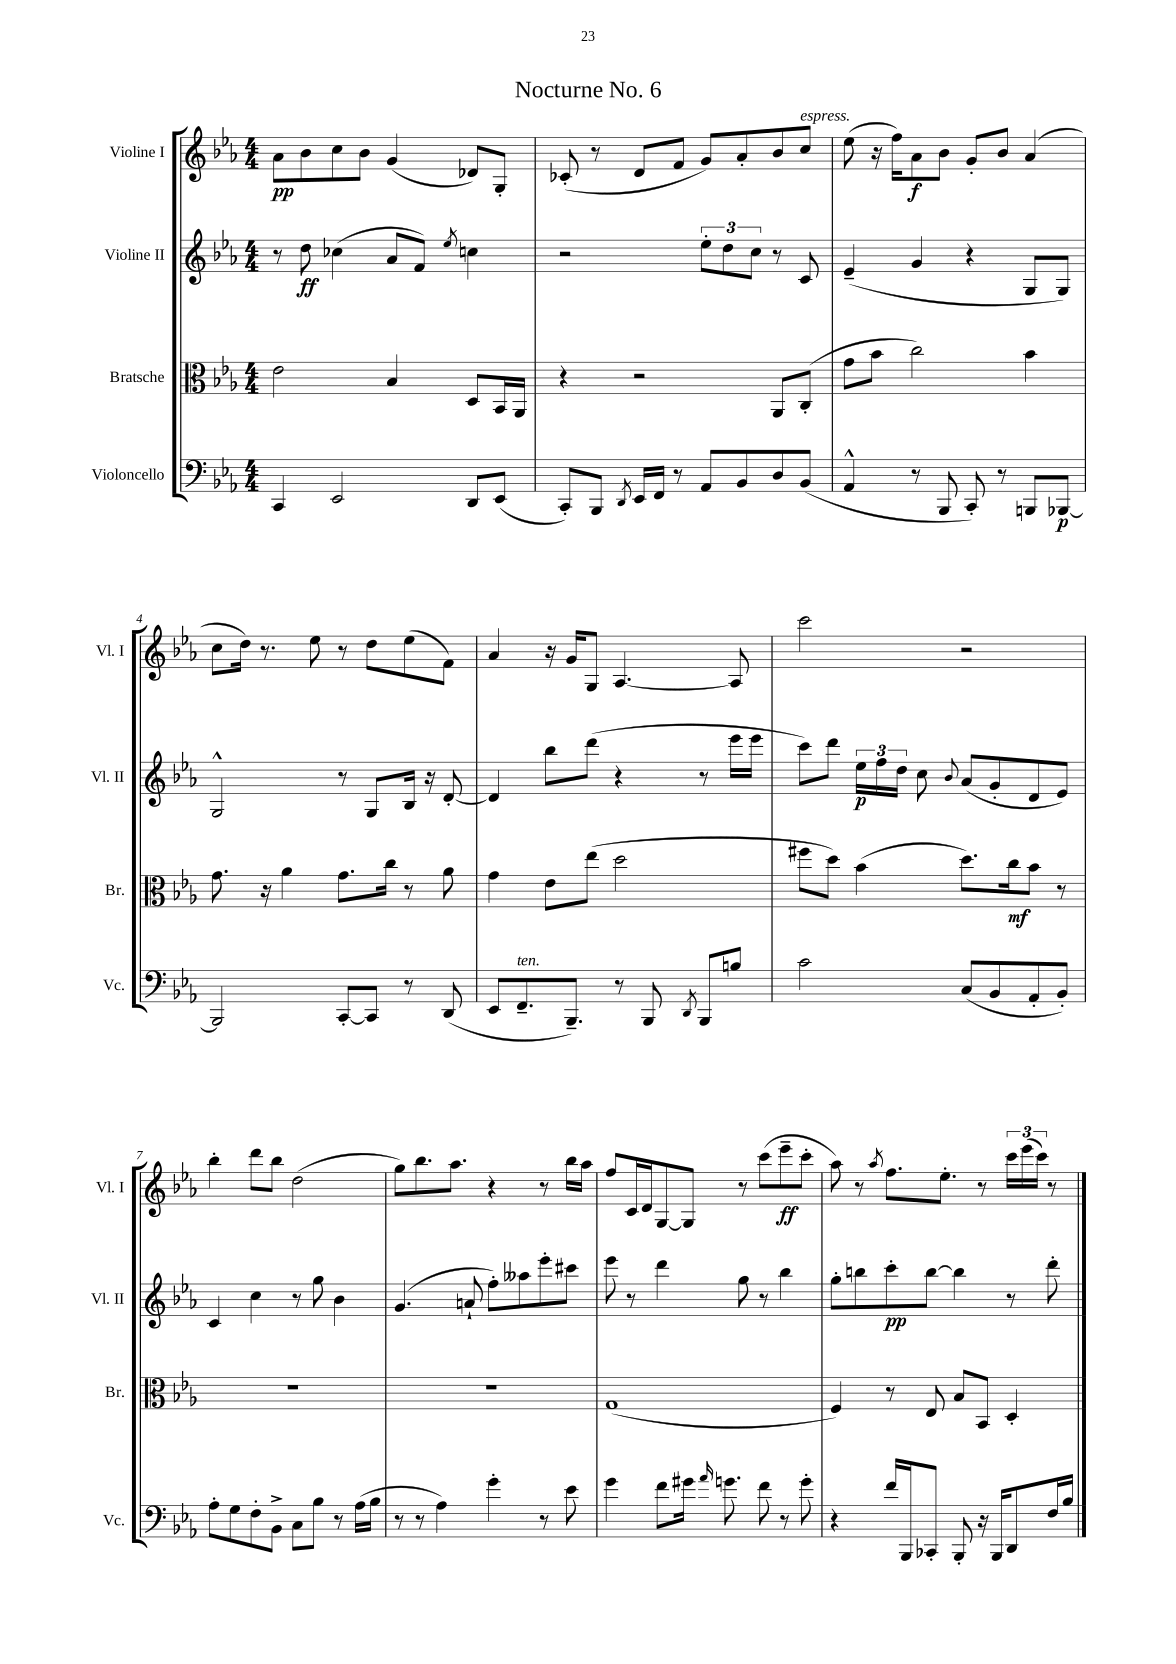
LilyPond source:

\header { title = "Nocturne No. 6" }
<<
\new StaffGroup <<
\new Staff = "s0" \with { instrumentName = "Violine I" shortInstrumentName = "Vl. I" } {
    \clef treble \key ees \major \numericTimeSignature \time 4/4
    \autoBeamOff aes'8[\pp bes'8 c''8 bes'8] g'4( des'8[) g8]-. |
    ces'8-.( r8 d'8[ f'8] g'8[) aes'8-. bes'8 c''8]^\markup { \italic "espress." } |
    ees''8( r16 f''16[) aes'8\f bes'8] g'8[-. bes'8] aes'4( |
    c''8[ d''16]) r8. ees''8 r8 d''8[ ees''8( f'8]) |
    aes'4 r16 g'16[ g8] aes4.~ aes8 |
    c'''2 r2 |
    bes''4-. d'''8[ bes''8] d''2( |
    g''8[) bes''8. aes''8.] r4 r8 bes''16[ aes''16] |
    f''8[ c'16 d'16 g8~ g8] r8 c'''8[( ees'''8--\ff c'''8]-. |
    aes''8) r8 \acciaccatura { aes''8 } f''8.[ ees''8.]-. r8 \tuplet 3/2 { c'''16[ ees'''16( c'''16]) } r8 \bar "|." |
}
\new Staff = "s1" \with { instrumentName = "Violine II" shortInstrumentName = "Vl. II" } {
    \clef treble \key ees \major \numericTimeSignature \time 4/4
    \autoBeamOff r8 d''8\ff ces''4( aes'8[ f'8]) \acciaccatura { ees''8 } c''4 |
    r2 \tuplet 3/2 { ees''8[-. d''8 c''8] } r8 c'8 |
    ees'4--( g'4 r4 g8[ g8]) |
    g2-^ r8 g8[ bes16] r16 d'8~-. |
    d'4 bes''8[ d'''8]( r4 r8 ees'''16[ ees'''16] |
    c'''8[) d'''8] \tuplet 3/2 { ees''16[\p f''16 d''16] } c''8 \appoggiatura { bes'8 } aes'8[( g'8-. d'8 ees'8]) |
    c'4 c''4 r8 g''8 bes'4 |
    g'4.( a'8-! f''8[-.) aeses''8 ees'''8-. cis'''8] |
    ees'''8 r8 d'''4 g''8 r8 bes''4 |
    g''8[-. b''8 c'''8-.\pp b''8]~ b''4 r8 d'''8-. \bar "|." |
}
\new Staff = "s2" \with { instrumentName = "Bratsche" shortInstrumentName = "Br." } {
    \clef alto \key ees \major \numericTimeSignature \time 4/4
    \autoBeamOff ees'2 bes4 d8[ bes,16 aes,16] |
    r4 r2 aes,8[ c8]-.( |
    g'8[ bes'8] c''2) bes'4 |
    g'8. r16 aes'4 g'8.[ c''16] r8 aes'8 |
    g'4 ees'8[ ees''8]( d''2 |
    fis''8[ d''8]) bes'4( d''8.[) c''16\mf bes'8] r8 |
    R1 |
    R1 |
    g1( |
    f4) r8 ees8 bes8[ bes,8] d4-. \bar "|." |
}
\new Staff = "s3" \with { instrumentName = "Violoncello" shortInstrumentName = "Vc." } {
    \clef bass \key ees \major \numericTimeSignature \time 4/4
    \autoBeamOff c,4 ees,2 d,8[ ees,8]( |
    c,8[-.) bes,,8] \acciaccatura { d,8 } ees,16[ f,16] r8 aes,8[ bes,8 d8 bes,8]( |
    aes,4-^ r8 bes,,8 c,8-.) r8 b,,8[ bes,,8]~\p |
    bes,,2 c,8[~-. c,8] r8 d,8( |
    ees,8[ f,8.--^\markup { \italic "ten." } bes,,8.]--) r8 bes,,8 \acciaccatura { d,8 } bes,,8[ b8] |
    c'2 c8[( bes,8 aes,8-. bes,8]-.) |
    aes8[-. g8 f8-. bes,8]-> c8[ bes8] r8 aes16[( bes16] |
    r8 r8 aes4) g'4-. r8 ees'8 |
    g'4 f'8[ gis'16] \grace { aes'16 } g'8. f'8 r8 g'8-. |
    r4 f'16[ bes,,16 ces,8]-. bes,,8-. r16 bes,,16[ d,8 f16 bes16] \bar "|." |
}
>>
>>
